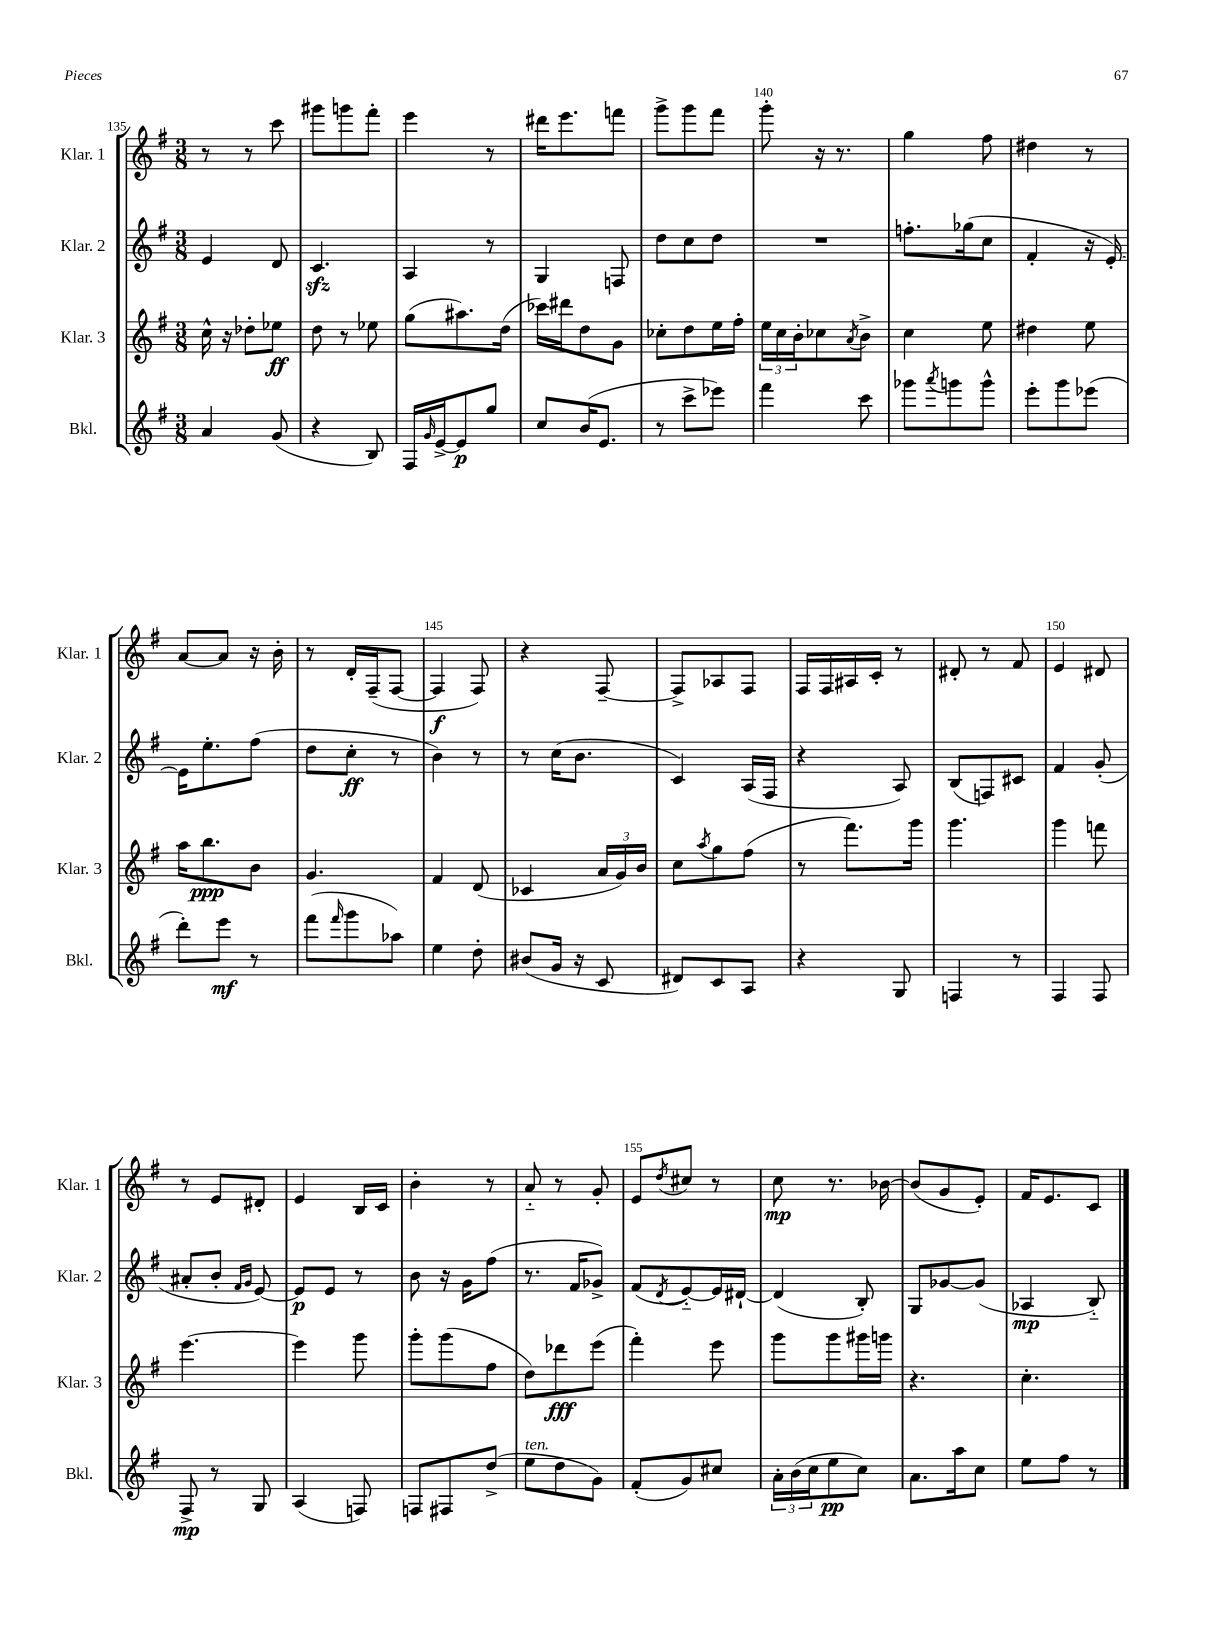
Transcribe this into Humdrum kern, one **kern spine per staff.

**kern	**kern	**kern	**kern
*staff4	*staff3	*staff2	*staff1
*clefG2	*clefG2	*clefG2	*clefG2
*k[f#]	*k[f#]	*k[f#]	*k[f#]
*M3/8	*M3/8	*M3/8	*M3/8
4a	16cc^^	4e	8r
.	16r	.	.
.	8dd-'	.	8r
(8g	8ee-	8d	8ccc
=	=	=	=
4r	8dd	4.c	8ggg#
.	8r	.	8ggg
8B)	8ee-	.	8fff#'
=	=	=	=
16F#	(8gg	4A	4eee
16qqg	.	.	.
[16e^	.	.	.
8e]	8.aa#)	.	.
8gg	.	8r	8r
.	(16dd	.	.
=	=	=	=
8cc	16ccc-)	4G	16ddd#
.	16ddd#	.	8.eee
(16b	8dd	.	.
8.e	.	.	.
.	8g	8F	8fff
=	=	=	=
8r	8cc-'	8dd	8ggg^
8ccc^	8dd	8cc	8ggg
8eee-)	16ee	8dd	8fff#
.	16ff#'	.	.
=	=	=	=
4fff#	24ee	4.r	8ggg'
.	24cc	.	.
.	24b'	.	.
.	8cc-	.	16r
.	.	.	8.r
.	8qa	.	.
8ccc	8b^	.	.
=	=	=	=
8ggg-	4cc	8.ff'	4gg
8qaaa	.	.	.
8ggg	.	.	.
.	.	(16gg-	.
8ggg^^	8ee	8cc	8ff#
=	=	=	=
8eee'	4dd#	4f#'	4dd#
8ggg	.	.	.
(8eee-	8ee	16r	8r
.	.	[16e')	.
=	=	=	=
8ddd')	16aa	16e]	[8a
.	8.bb	8.ee'	.
8eee	.	.	8a]
8r	8b	(8ff#	16r
.	.	.	16b'
=	=	=	=
(8fff#	4.g	8dd	8r
16qqfff#	.	.	.
8ggg	.	8cc'	16d'
.	.	.	(16F#~
8aa-)	.	8r	[8F#
=	=	=	=
4ee	4f#	4b)	4F#]
8dd'	(8d	8r	8F#)
=	=	=	=
(8b#	4c-	8r	4r
16g	.	(16cc	.
16r	.	8.b	.
8c	24a	.	[8F#~
.	24g)	.	.
.	24b	.	.
=	=	=	=
8d#)	8cc	4c)	8F#^]
.	8qaa	.	.
8c	8gg	.	8A-
8A	(8ff#	(16A	8F#
.	.	16F#	.
=	=	=	=
4r	8r	4r	16F#
.	.	.	16F#
.	8.fff#)	.	16A#
.	.	.	16c'
8G	.	8A)	8r
.	16ggg	.	.
=	=	=	=
4F	4.ggg	(8B	8d#'
.	.	8F)	8r
8r	.	8c#	8f#
=	=	=	=
4F#	4ggg	4f#	4e
8F#	8fff	(8g'	8d#
=	=	=	=
8F#^	[4.eee	8a#'	8r
8r	.	8b'	8e
.	.	16qqf#	.
.	.	16qqg	.
8G	.	[8e)	8d#'
=	=	=	=
(4A	4eee]	8e]	4e
.	.	8e	.
8F)	8ggg	8r	16B
.	.	.	16c
=	=	=	=
8F	8ggg'	8b	4b'
8F#	(8ggg	16r	.
.	.	16g	.
(8dd^	8ff#	(8ff#	8r
=	=	=	=
8ee	8dd)	8.r	8a'~
8dd	8ddd-	.	8r
.	.	16f#	.
8g)	(8eee	8g-^)	8g'
=	=	=	=
(8f#'	4fff#')	(8f#	8e
.	.	8qd	8qdd
8g)	.	[8e'~)	8cc#
8cc#	8eee	16e]	8r
.	.	[16d#`	.
=	=	=	=
24a'	8ggg	(4d#]	8cc
(24b	.	.	.
24cc	.	.	.
8ee	8ggg	.	8.r
8cc)	16ggg#	8B')	.
.	16ggg	.	[16b-
=	=	=	=
8.a	4.r	8G	(8b-]
.	.	[8g-	8g
16aa	.	.	.
8cc	.	(8g-]	8e')
=	=	=	=
8ee	4.cc'	4A-	16f#
.	.	.	8.e
8ff#	.	.	.
8r	.	8B'~)	8c
==	==	==	==
*-	*-	*-	*-
